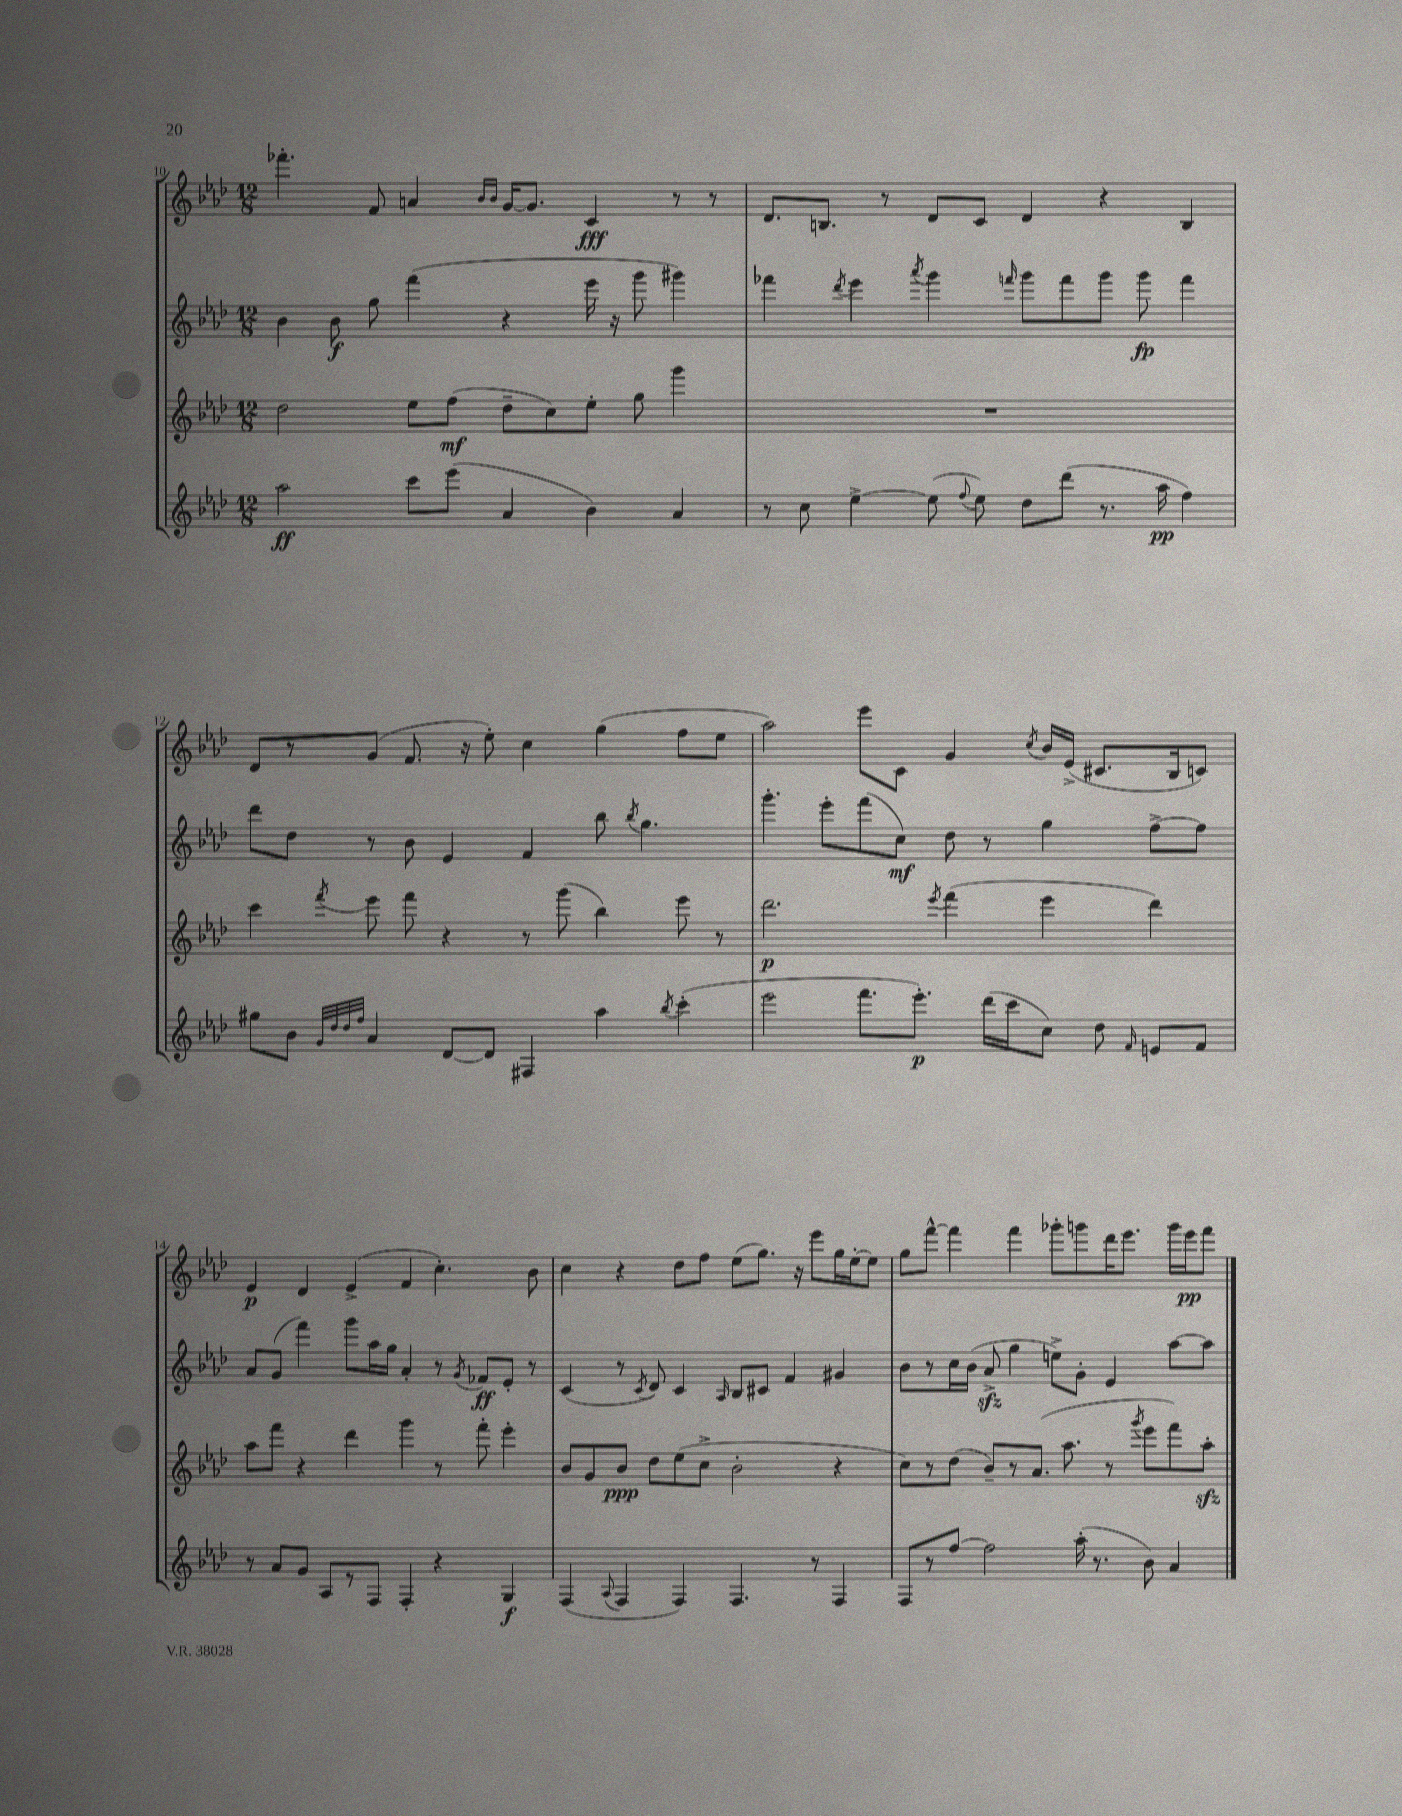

**kern	**kern	**kern	**kern
*staff4	*staff3	*staff2	*staff1
*clefG2	*clefG2	*clefG2	*clefG2
*k[b-e-a-d-]	*k[b-e-a-d-]	*k[b-e-a-d-]	*k[b-e-a-d-]
*M12/8	*M12/8	*M12/8	*M12/8
2aa-	2dd-	4b-	4.fff-'
.	.	8b-	.
.	.	8gg	8f
8ccc	8ee-	(4fff	4a
(8eee-	(8ff	.	.
.	.	.	16qqb-
.	.	.	16qqb-
4a-	8dd-~	4r	[16g
.	.	.	8.g]
.	8cc)	.	.
4b-)	8ee-'	16eee-	4c
.	.	16r	.
.	8gg	8ggg	.
4a-	4ggg	4ggg#)	8r
.	.	.	8r
=	=	=	=
8r	1.r	4fff-	8.d-
8cc	.	.	.
.	.	.	8.B
.	.	8qddd-	.
[4ee-^	.	4eee-	.
.	.	.	8r
.	.	8qaaa-	.
(8ee-]	.	4ggg	8d-
8qqff	.	.	.
8ee-)	.	.	8c
.	.	16qqfff	.
8dd-	.	8ggg	4d-
(8ddd-	.	8fff	.
8.r	.	8ggg	4r
.	.	8ggg	.
16aa-	.	.	.
4ff)	.	4fff	4B
=	=	=	=
8gg#	4ccc	8ddd-	8d-
8b-	.	8dd-	8r
32qqg	.	.	.
32qqdd-	.	.	.
32qqdd-	.	.	.
32qqff	8qfff	.	.
4a-	8eee-	8r	(8g
.	8fff	8b-	8.f
[8d-	4r	4e-	.
.	.	.	16r
8d-]	.	.	8ee-')
4F#	8r	4f	4cc
.	(8ggg	.	.
4aa-	4bb-)	8bb-	(4gg
.	.	8qbb-	.
.	.	4.gg	.
8qbb-	.	.	.
(4ccc'	8eee-	.	8ff
.	8r	.	8ee-
=	=	=	=
2eee-	2.ddd-	4.ggg'	2aa-)
.	.	8eee-'	.
8.fff	.	(8fff	8eee-
.	.	8cc)	8c
8.eee-')	.	.	.
.	8qeee-	.	.
.	(4fff	8dd-	4g
(16ddd-	.	8r	.
16ccc	.	.	.
.	.	.	8qcc
8cc)	4eee-	4gg	16b-
.	.	.	(16e-^
8dd-	.	.	8.c#
16qqf	.	.	.
8e	4ddd-)	[8ff^	.
.	.	.	16B-
8f	.	8ff]	8c)
=	=	=	=
8r	8aa-	8a-	4e-
8a-	8fff	(8g	.
8g	4r	4fff)	4d-
8A-	.	.	.
8r	4ddd-	8ggg	(4e-^
8F	.	16aa-	.
.	.	16gg	.
4F'	4ggg	4a-'	4f
4r	8r	8r	4.cc')
.	.	8qg	.
.	8fff'	8f-	.
4G	4eee-'	8e-'	.
.	.	8r	8b-
=	=	=	=
(4F	8b-	(4c	4cc
.	8g	.	.
8qqA-	.	.	.
4F	8b-	8r	4r
.	.	8qc	.
.	8dd-	8d-)	.
4F)	(8ee-	4c	8dd-
.	8cc^	.	8ff
.	.	16qqA-	.
4.F	2b-'	8B-	(8ee-
.	.	8c#	8.gg)
.	.	4f	.
.	.	.	16r
8r	.	.	8eee-
4F	4r	4g#	16gg
.	.	.	[16ee-'
.	.	.	8ee-]
=	=	=	=
8F	8cc)	8b-	8gg
8r	8r	8r	[8fff^^
[8ff	(8dd-	16cc	4fff]
.	.	(16b-	.
2ff]	8b-~)	8a-^	.
.	8r	4gg	4fff
.	(8.a-	.	.
.	.	8ee^)	8ggg-'
.	8.aa-	.	.
(16aa-'	.	8g'	8ggg
8.r	.	.	.
.	8r	4e-	16ddd-
.	.	.	8.eee-
.	8qggg	.	.
8b-)	8eee-	.	.
4a-	8fff)	[8aa-	16ggg
.	.	.	16eee-
.	8aa-'	8aa-]	8fff
==	==	==	==
*-	*-	*-	*-
